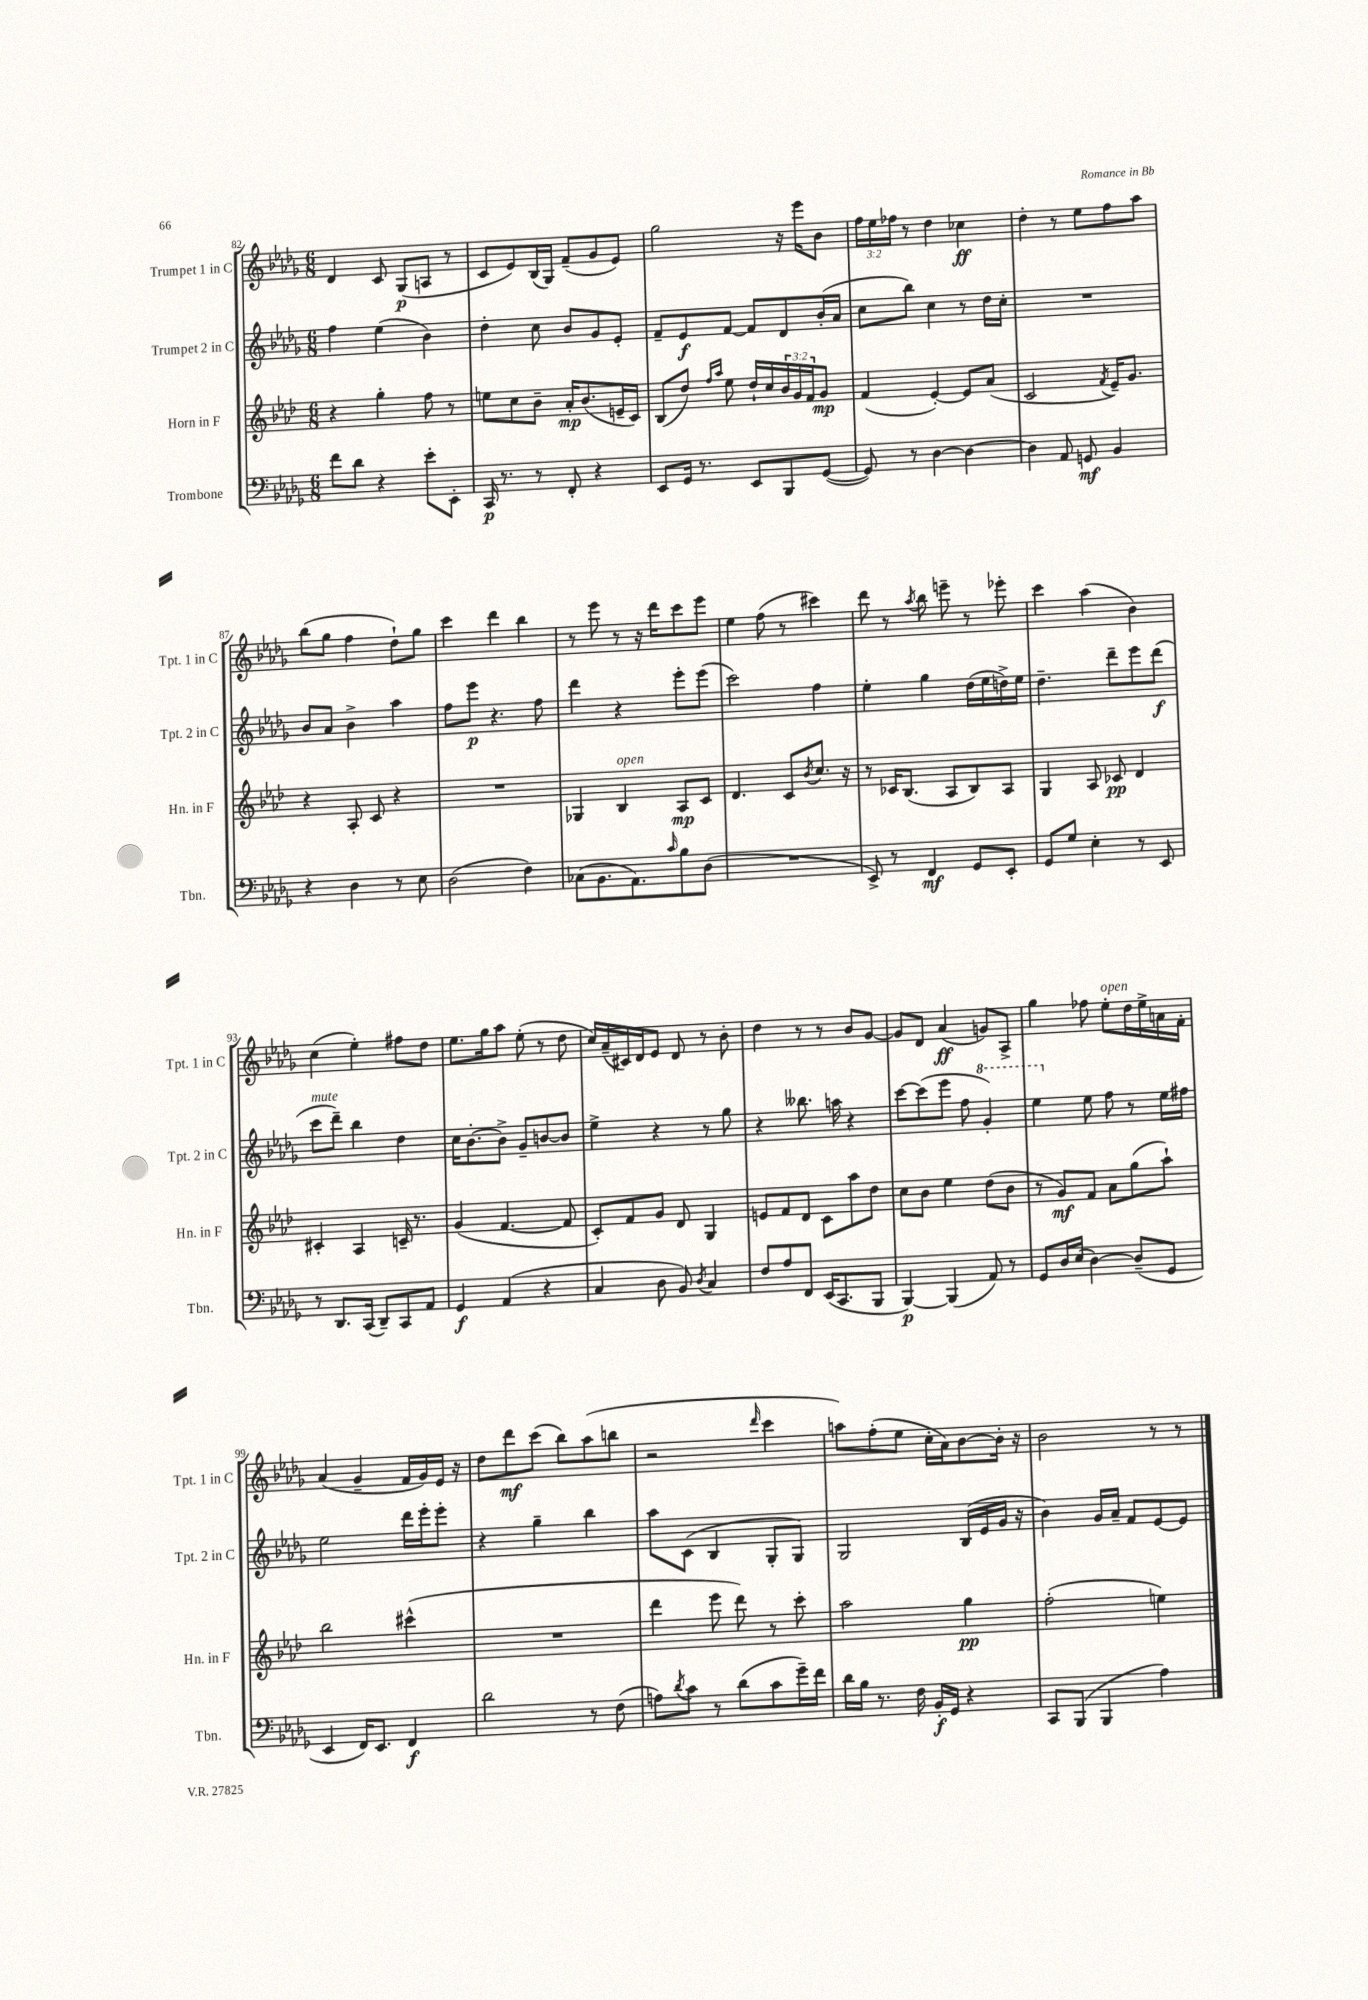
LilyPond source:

<<
\new StaffGroup <<
\new Staff = "s0" \with { instrumentName = "Trumpet 1 in C" shortInstrumentName = "Tpt. 1 in C" } {
    \clef treble \key des \major \numericTimeSignature \time 6/8 \override Staff.TupletNumber.text = #tuplet-number::calc-fraction-text
    des'4 c'8 ges8\p( a8 r8 |
    c'8 ees'8) bes16( ges16) f'8--( ges'8 ees'8) |
    ges''2 r16 ees'''16 bes'8 |
    \tuplet 3/2 { f''16 ees''16 fes''16 } r8 des''4 ces''4\ff |
    des''4-. r8 ees''8 f''8 aes''8 |
    bes''8( ges''8 f''4 des''8-!) ges''8 |
    c'''4 des'''4 bes''4 |
    r8 ees'''8 r8 r16 des'''16 c'''8 ees'''8 |
    ees''4 f''8( r8 cis'''4) |
    des'''8 r8 \acciaccatura { aes''8 } bes''8 e'''8-- r8 ees'''8-. |
    c'''4 aes''4( bes'4) |
    c''4( ees''4-.) fis''8 des''8 |
    ees''8. ges''16 aes''8 ees''8-.( r8 des''8 |
    c''16) aes'16--( cis'16) des'16 ees'8 des'8 r8 bes'8-. |
    des''4 r8 r8 bes'8 ges'8~ |
    ges'8 des'8 aes'4\ff( g'8) aes8-> |
    ges''4 fes''8 ees''8-.^\markup { \italic "open" } des''16 ees''16-> a'16 f'16-. |
    aes'4( ges'4-- f'16 ges'16) ees'16 r16 |
    des''8 des'''8\mf c'''8( bes''8) aes''8( b''8 |
    r2 \grace { des'''16 } c'''4 |
    a''8) f''8-.( ees''8 c''16-. aes'16) bes'8~ bes'16-. r16 |
    bes'2 r8 r8 \bar "|." |
}
\new Staff = "s1" \with { instrumentName = "Trumpet 2 in C" shortInstrumentName = "Tpt. 2 in C" } {
    \clef treble \key des \major \numericTimeSignature \time 6/8
    f''4 ees''4( bes'4) |
    des''4-. c''8 bes'8 ges'8 ees'8-. |
    f'8-- ees'8\f f'8~ f'8 des'8 bes'16-.( aes'16 |
    c''8 bes''8) c''4 r8 des''16 c''16-. |
    R2. |
    bes'8 aes'8 bes'4-> aes''4 |
    f''8 ees'''8\p r4. f''8 |
    des'''4 r4 ees'''8-. ees'''8( |
    c'''2) f''4 |
    ees''4-. ges''4 des''16( ees''16 d''16->) ees''16 |
    des''4.-- des'''8-- ees'''8 des'''8\f( |
    c'''8^\markup { \italic "mute" } des'''8--) bes''4 des''4 |
    c''16 bes'8.~-. bes'8-> ges'8-- b'8~ b'8 |
    ees''4-> r4 r8 ges''8 |
    r4 beses''8. a''16 r4 |
    c'''8~ c'''8( ees'''8 f''8 \ottava #1 ges''4-.) |
    ees'''4 \ottava #0 ees''8 f''8 r8 ees''16 fis''16 |
    ees''2 des'''16 ees'''16-. ees'''8-. |
    r4 ges''4-- bes''4 |
    aes''8 c'8( bes4 ges8-. ges8) |
    ges2 bes16( ees'16 ges'16 r16 |
    bes'4) ges'16 aes'16-- f'8 ees'8~ ees'8 \bar "|." |
}
\new Staff = "s2" \with { instrumentName = "Horn in F" shortInstrumentName = "Hn. in F" } {
    \clef treble \key aes \major \numericTimeSignature \time 6/8 \override Staff.TupletNumber.text = #tuplet-number::calc-fraction-text
    r4 g''4-. f''8 r8 |
    e''8 c''8 bes'8-- aes'16-.\mp bes'8.( e'16-- c'16) |
    bes8( des''8) \grace { f''16 aes''16 } ees''8 des''16-! c''16 \tuplet 3/2 { bes'16 g'16 f'16 } g'8\mp |
    f'4( ees'4~-.) ees'8 aes'8( |
    c'2 \acciaccatura { f'8 } ees'16--) g'8. |
    r4 aes8-. c'8 r4 |
    R2. |
    ges4 bes4^\markup { \italic "open" } aes8\mp c'8 |
    des'4. c'8 \acciaccatura { bes'8 } c''8. r16 |
    r8 ces'16 bes8.( aes8 bes8) aes8 |
    g4 aes8 ces'8\pp des'4 |
    cis'4-. aes4 c'16-- r8. |
    g'4( f'4.~ f'8 |
    c'8-.) f'8 g'8 des'8 g4 |
    e'8 f'8 des'8 c'8 aes''8 des''8 |
    c''8 bes'8 ees''4 des''8( bes'8 |
    r8 g'8\mf) f'8 aes'8 g''8( aes''8-!) |
    bes''2 cis'''4-^( |
    R2. |
    des'''4 ees'''8 des'''8) r8 c'''8-. |
    aes''2 g''4\pp |
    f''2-.( e''4) \bar "|." |
}
\new Staff = "s3" \with { instrumentName = "Trombone" shortInstrumentName = "Tbn." } {
    \clef bass \key des \major \numericTimeSignature \time 6/8
    f'8 des'8 r4 ees'8-. ees,8-. |
    c,16\p r8. r8 f,8-. r4 |
    ees,8 ges,16 r8. ees,8 bes,,8 ges,8~( |
    ges,8) r8 des4~ des4~ |
    des4 aes,8 g,8\mf bes,4 |
    r4 des4 r8 ees8 |
    des2( f4) |
    ces8( bes,8. aes,8.) \grace { c'16 } bes8 des8( |
    R2. |
    ees,8->) r8 f,4\mf ges,8 ees,8-. |
    ges,8 ges8 ees4-. r8 ees,8 |
    r8 des,8. c,16( des,8--) c,8 aes,8 |
    ges,4\f aes,4( r4 |
    c4 des8 bes,8) \acciaccatura { des8 } c4 |
    f8 aes8 f,8 ees,16( c,8. bes,,8 |
    bes,,4~\p) bes,,4( aes,8) r8 |
    ges,8 des16 ees16( des4~) des8--( ges,8 |
    ees,4 f,16) ees,8. f,4\f |
    des'2 r8 f8( |
    a8) \acciaccatura { des'8 } c'8 r8 des'8( c'8 ges'16--) f'16 |
    des'16 bes16 r8. f16 bes,16-.\f ges,16 r4 |
    c,8 bes,,8( bes,,4 aes4) \bar "|." |
}
>>
>>
\layout { \context { \Score currentBarNumber = #82 } }
